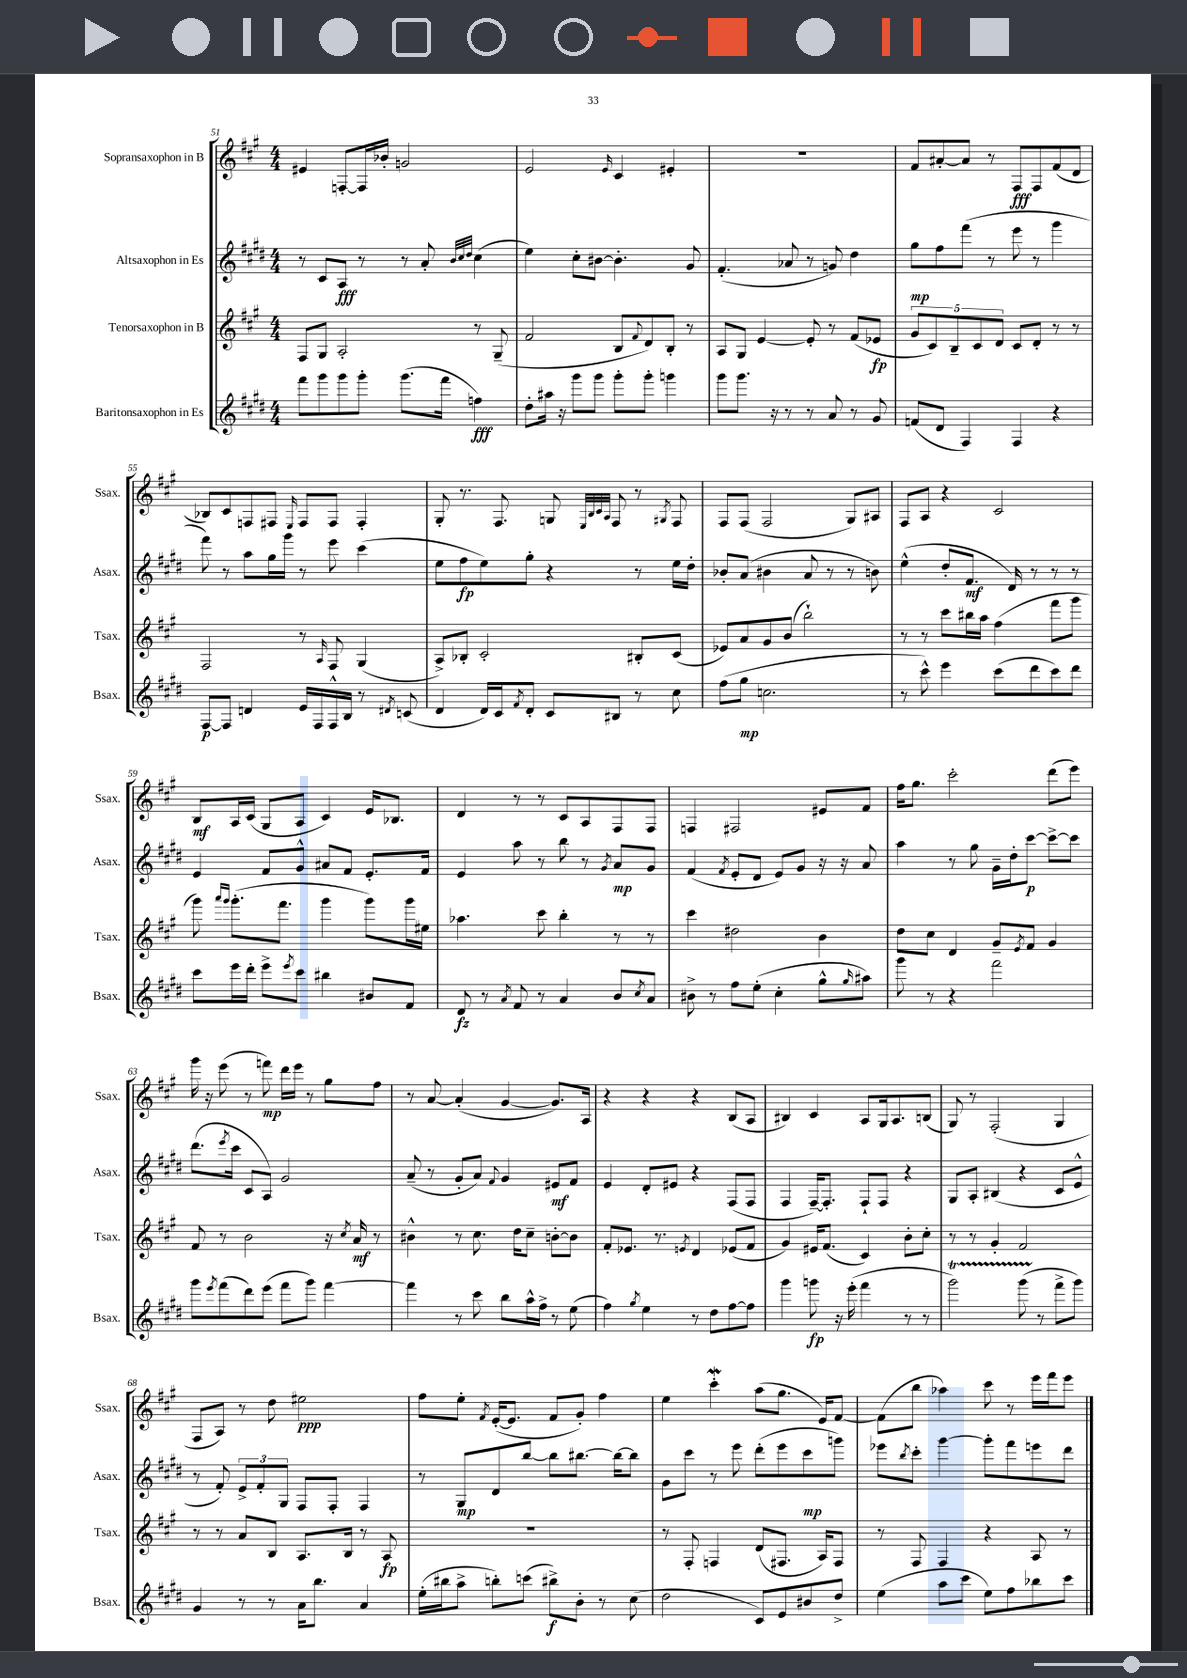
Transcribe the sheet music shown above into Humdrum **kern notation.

**kern	**dynam	**kern	**dynam	**kern	**dynam	**kern	**dynam
*part4	*part4	*part3	*part3	*part2	*part2	*part1	*part1
*staff4	*staff4	*staff3	*staff3	*staff2	*staff2	*staff1	*staff1
*I"Baritonsaxophon in Es	*	*I"Tenorsaxophon in B	*	*I"Altsaxophon in Es	*	*I"Sopransaxophon in B	*
*I'Bsax.	*	*I'Tsax.	*	*I'Asax.	*	*I'Ssax.	*
*clefG2	*	*clefG2	*	*clefG2	*	*clefG2	*
*k[f#c#g#d#]	*	*k[f#c#g#]	*	*k[f#c#g#d#]	*	*k[f#c#g#]	*
*M4/4	*	*M4/4	*	*M4/4	*	*M4/4	*
=51	=51	=51	=51	=51	=51	=51	=51
8fff#\L	.	8F#/L	.	8r	.	4e#X/	.
8ggg#\	.	8G#/J	.	8c#/L	.	.	.
8ggg#\	.	2A'/	.	8A/J	fff	[8Fn'/L	.
8ggg#'\J	.	.	.	8r	.	16F/L]	.
.	.	.	.	.	.	16b-X'/JJ	.
(8.ggg#\L	.	.	.	8r	.	2gn/	.
.	.	.	.	8a'/	.	.	.
16fff#\Jk	.	.	.	.	.	.	.
.	.	.	.	32qqb/LLL	.	.	.
.	.	.	.	32qqcc#/	.	.	.
.	.	.	.	32qqdd#/JJJ	.	.	.
4ffn\)	fff	8r	.	(4cc#\	.	.	.
.	.	(8G#~/	.	.	.	.	.
=52	=52	=52	=52	=52	=52	=52	=52
8dd#'\L	.	2f#/	.	4ee\)	.	2e/	.
16aa#X\Jk	.	.	.	.	.	.	.
16r	.	.	.	.	.	.	.
8ggg#\L	.	.	.	8cc#'\L	.	.	.
8ggg#\J	.	.	.	[8b#X\J	.	.	.
.	.	.	.	.	.	16qqe/	.
8ggg#'\L	.	8B/L	.	4.b#'\]	.	4c#/	.
.	.	8qqf#/	.	.	.	.	.
8ggg#'\J	.	8d/)	.	.	.	.	.
4gggn\	.	8B'/J	.	.	.	4e#X'/	.
.	.	8r	.	8g#/	.	.	.
=53	=53	=53	=53	=53	=53	=53	=53
8ggg#\L	.	8A/L	.	(4.f#'/	.	1r	.
8.ggg#\J	.	8G#/J	.	.	.	.	.
.	.	[4e/	.	.	.	.	.
16r	.	.	.	.	.	.	.
8r	.	.	.	8a-X/	.	.	.
8r	.	8e'/]	.	8r	.	.	.
8a/	.	8r	.	8gn/)	.	.	.
8r	.	(8f#/L	.	4dd#\	.	.	.
8g#/	.	8e-X/J	fp	.	.	.	.
=54	=54	=54	=54	=54	=54	=54	=54
(8fn/L	.	10g#/L	.	8gg#\L	mp	8f#/L	.
.	.	10c#/)	.	.	.	.	.
8d#/J	.	.	.	8ff#\	.	[8a#X'/	.
.	.	10B~/	.	.	.	.	.
4F#/)	.	.	.	(8fff#\J	.	8a#/J]	.
.	.	10c#/	.	.	.	.	.
.	.	.	.	8r	.	8r	.
.	.	10d/J	.	.	.	.	.
4F#/	.	8c#/L	.	8eee\	.	8F#/L	fff
.	.	8d'/J	.	8r	.	8F#/	.
4r	.	8r	.	4ggg#\	.	(8f#/	.
.	.	8r	.	.	.	8d/J	.
!!LO:LB:g=z
=55	=55	=55	=55	=55	=55	=55	=55
[8F#/L	p	2F#/	.	8fff#\)	.	8B-X/L)	.
8F#/J]	.	.	.	8r	.	8c#/	.
4dn/	.	.	.	8aa\L	.	8Fn/	.
.	.	.	.	16gg#\L	.	8F#X/J	.
.	.	.	.	16ggg#\JJ	.	.	.
.	.	.	.	.	.	16qqE/	.
16e/LL	.	8r	.	8r	.	8F#/L	.
16F#/	.	.	.	.	.	.	.
.	.	16qqA/	.	.	.	.	.
16F#^^/	.	8F#/	.	8eee\	.	8F#/J	.
16B/JJ	.	.	.	.	.	.	.
8r	.	(4G#/	.	(4ccc#\	.	4F#'/	.
8qd#X/	.	.	.	.	.	.	.
(8cn/	.	.	.	.	.	.	.
=56	=56	=56	=56	=56	=56	=56	=56
4d#/	.	8A^/L)	.	8ee\L	.	8G#'/	.
.	.	8B-X'/J	.	8ff#\	fp	8.r	.
16d#/LL)	.	2c#'/	.	8ee\)	.	.	.
16c#/J	.	.	.	.	.	8.F#/	.
8qf#/	.	.	.	.	.	.	.
8d#'/J	.	.	.	8gg#'\J	.	.	.
8c#/L	.	.	.	4r	.	8Gn/	.
.	.	.	.	.	.	32qqE/LLL	.
.	.	.	.	.	.	32qqB/	.
.	.	.	.	.	.	32qqc#/	.
.	.	.	.	.	.	32qqA/JJJ	.
8B#X/J	.	.	.	.	.	8F#/	.
8r	.	8B#X'/L	.	8r	.	8r	.
.	.	.	.	.	.	8qG#X/	.
8cc#\	.	(8c#/J	.	16ee\LL	.	8F#/	.
.	.	.	.	16dd#'\JJ	.	.	.
=57	=57	=57	=57	=57	=57	=57	=57
(8ff#\L	.	8e-X/L)	.	8b-X'/L	.	8F#/L	.
8gg#\J	mp	8a/	.	(8a/J	.	(8F#/J	.
2.ccn\	.	8g#/	.	4b#X\	.	2F#/	.
.	.	(8b/J	.	.	.	.	.
.	.	2bb`\)	.	8a/	.	.	.
.	.	.	.	8r	.	.	.
.	.	.	.	8r	.	8G#/L)	.
.	.	.	.	8bn\)	.	8A#X/J	.
=58	=58	=58	=58	=58	=58	=58	=58
8r	.	8r	.	(4ee^^\	.	8F#/L	.
8ccc#^^\)	.	8r	.	.	.	8A/J	.
4eee\	.	8ccc#\L	.	8dd#'/L	.	4r	.
.	.	16bb#X\L	.	8.f#/J	mf	.	.
.	.	16aa\JJ	.	.	.	.	.
(8ccc#\L	.	(4ff#\	.	.	.	2c#/	.
.	.	.	.	16d#/)	.	.	.
8ddd#\	.	.	.	8r	.	.	.
8ccc#\)	.	8fff#\L	.	8r	.	.	.
8ddd#\J	.	8ggg#\J	.	8r	.	.	.
!!LO:LB:g=z
=59	=59	=59	=59	=59	=59	=59	=59
8ccc#\L	.	8ggg#\)	.	4e/	.	8B/L	mf
.	.	16qqaaa/LL	.	.	.	.	.
.	.	16qqggg#/JJ	.	.	.	.	.
16eee\L	.	(8.ggg#'\L	.	.	.	16A/L	.
16ddd#'\JJ	.	.	.	.	.	(16c#/JJ	.
8eee^\L	.	.	.	8f#/L	.	8G#/L	.
.	.	8.fff#\J	.	.	.	.	.
8qeee/	.	.	.	.	.	.	.
8ccc#\J	.	.	.	8g#^^/J	.	8A/J	.
4bb#X\	.	4ggg#\	.	8a#X/L	.	4c#/)	.
.	.	.	.	8f#/J	.	.	.
8b#X/L	.	8ggg#\L)	.	8.e'/L	.	16e/KL	.
.	.	.	.	.	.	8.B-X/J	.
8f#/J	.	16ggg#\L	.	.	.	.	.
.	.	16ee#X\JJ	.	16f#/Jk	.	.	.
=60	=60	=60	=60	=60	=60	=60	=60
8d#/	fz	4.aa-X\	.	4e/	.	4d/	.
8r	.	.	.	.	.	.	.
8qa/	.	.	.	.	.	.	.
8f#/	.	.	.	8aa\	.	8r	.
8r	.	8ccc#\	.	8r	.	8r	.
4a/	.	4bb'\	.	8bb\	.	8c#/L	.
.	.	.	.	8r	.	8A/	.
.	.	.	.	8qg#/	.	.	.
8b/L	.	8r	.	8a/L	mp	8F#/	.
8qcc#/	.	.	.	.	.	.	.
8a/J	.	8r	.	8g#/J	.	8F#/J	.
=61	=61	=61	=61	=61	=61	=61	=61
8b#X^\	.	4ccc#\	.	(4f#/	.	4Fn/	.
8r	.	.	.	.	.	.	.
.	.	.	.	8qf#/	.	.	.
8ff#\L	.	2dd#X\	.	8e'/L	.	2F#X/	.
(8ee'\J	.	.	.	8d#/J	.	.	.
4cc#'\	.	.	.	8e/L)	.	.	.
.	.	.	.	8g#/J	.	.	.
8gg#^^\L	.	4b\	.	16r	.	8e#X/L	.
.	.	.	.	16r	.	.	.
16qqgg#/	.	.	.	.	.	.	.
8aa#X\J)	.	.	.	8a/	.	8f#/J	.
=62	=62	=62	=62	=62	=62	=62	=62
8ggg#\	.	8dd\L	.	4aa\	.	16ff#\KL	.
.	.	.	.	.	.	8.gg#\J	.
8r	.	8cc#\J	.	.	.	.	.
4r	.	4d/	.	8r	.	2ccc#'\	.
.	.	.	.	8gg#\	.	.	.
2fff#\	.	8g#~/L	.	16g#~\LL	.	.	.
.	.	.	.	16dd#'\J	.	.	.
.	.	8qe/	.	.	.	.	.
.	.	8f#/J	.	[8ccc#\J	p	.	.
.	.	4g#/	.	8ccc#^\L_	.	(8ddd\L	.
.	.	.	.	8ccc#\J]	.	8eee\J)	.
!!LO:LB:g=z
=63	=63	=63	=63	=63	=63	=63	=63
8ggg#\L	.	8f#/	.	(8.ddd#\L	.	16ggg#\	.
.	.	.	.	.	.	16r	.
8qeee/	.	.	.	.	.	.	.
(8fff#\	.	8r	.	.	.	(8eee\	.
.	.	.	.	8qeee/	.	.	.
.	.	.	.	16ccc#\Jk	.	.	.
8ddd#\)	.	2b\	.	8c#/L	.	8r	.
(8eee\J	.	.	.	8A/J)	.	8fffn\)	mp
8fff#\L	.	.	.	2g#/	.	16ddd\LL	.
.	.	.	.	.	.	16eee\JJ	.
8ggg#\J)	.	.	.	.	.	8r	.
[4fff#\	.	16r	.	.	.	8gg#\L	.
.	.	8qcc#/	.	.	.	.	.
.	.	16a/	mf	.	.	.	.
.	.	8r	.	.	.	8ff#\J	.
=64	=64	=64	=64	=64	=64	=64	=64
4fff#\]	.	4b#X^^\	.	(8a~/	.	8r	.
.	.	.	.	8r	.	[8a/	.
8r	.	8r	.	8g#'/L	.	(4a'/]	.
8ccc#\	.	8.cc#\	.	8a/J)	.	.	.
.	.	.	.	8qqf#/	.	.	.
8bb\L	.	.	.	4g#/	.	[4g#/	.
.	.	16dd\KL	.	.	.	.	.
16aa^^\L	.	8cc#~\J	.	.	.	.	.
16ff#^\JJ	.	.	.	.	.	.	.
8r	.	[8bn'\L	.	8e#X/L	mf	8.g#/L])	.
(8ee\	.	8b\J]	.	8f#/J	.	.	.
.	.	.	.	.	.	16A/Jk	.
=65	=65	=65	=65	=65	=65	=65	=65
4ff#\)	.	8f#'/L	.	4e/	.	4r	.
.	.	8.e-X/J	.	.	.	.	.
8qgg#/	.	.	.	.	.	.	.
4ee\	.	.	.	8d#'/L	.	4r	.
.	.	8.r	.	.	.	.	.
.	.	.	.	8e#X/J	.	.	.
.	.	8qen/	.	.	.	.	.
8r	.	4d/	.	4r	.	4r	.
8dd#\L	.	.	.	.	.	.	.
[8ff#\	.	(8e-X/L	.	(8F#/L	.	(8B/L	.
8ff#\J]	.	8f#/J	.	8F#/J	.	8A/J	.
=66	=66	=66	=66	=66	=66	=66	=66
4ggg#\	.	4g#/)	.	4F#/	.	4B#X/)	.
8gggn\	fp	16e#X/KL	.	[16F#~/KL)	.	4c#/	.
.	.	(8.f#/J	.	8.F#'/J]	.	.	.
16r	.	.	.	.	.	.	.
(16eee'\	.	.	.	.	.	.	.
4fff#\	.	4c#/)	.	8F#`/L	.	8A/L	.
.	.	.	.	8F#/J	.	16G#/k	.
.	.	.	.	.	.	8.A/	.
8r	.	8b'\L	.	4r	.	.	.
8r	.	8cc#'\J	.	.	.	(8Bn/J	.
=67	=67	=67	=67	=67	=67	=67	=67
2ggg#t\)	.	8r	.	8G#/L	.	8G#/)	.
.	.	8r	.	8A'/J	.	8r	.
.	.	4g#'/	.	(4B#X/	.	(2F#'/	.
(8ggg#TTT\	.	2f#/	.	4r	.	.	.
8r	.	.	.	.	.	.	.
8fff#^\L	.	.	.	8c#/L	.	4G#/	.
8ggg#\J)	.	.	.	8e^^/J	.	.	.
!!LO:LB:g=z
=68	=68	=68	=68	=68	=68	=68	=68
4g#/	.	8r	.	8r	.	8F#/L	.
.	.	8r	.	8f#'/)	.	8A/J)	.
8r	.	8a/L	.	12e^/L	.	8r	.
.	.	.	.	12f#'/	.	.	.
8r	.	8B/J	.	.	.	8dd\	.
.	.	.	.	12G#/J	.	.	.
16a\KL	.	8.A/L	.	8F#/L	.	2ee#X\	ppp
8.bb\J	.	.	.	.	.	.	.
.	.	.	.	8F#'/J	.	.	.
.	.	16B/Jk	.	.	.	.	.
4a/	.	8r	.	4F#/	.	.	.
.	.	8A/	fp	.	.	.	.
=69	=69	=69	=69	=69	=69	=69	=69
(16ee'\LL	.	1r	.	8r	.	8ff#\L	.
16bb#X\J	.	.	.	.	.	.	.
8aa^\J	.	.	.	8G#/L	mp	8ee'\J	.
.	.	.	.	.	.	8qf#/	.
8bbn'\L)	.	.	.	8d#/	.	([16e'/KL	.
.	.	.	.	.	.	8.e/J]	.
(8cccn\J	.	.	.	[8bb/J	.	.	.
8bb#X^\L)	f	.	.	8bb\L]	.	8f#/L	.
8b'\J	.	.	.	[8.bb#X\J	.	8g#'/J)	.
8r	.	.	.	.	.	4ff#\	.
.	.	.	.	16bb#\KL_	.	.	.
(8cc#\	.	.	.	8bb#\J]	.	.	.
=70	=70	=70	=70	=70	=70	=70	=70
2dd#\	.	8r	.	8g#\L	.	4ee\	.
.	.	8F#'/	.	8ccc#\J	.	.	.
.	.	4Fn/	.	8r	.	4ccc#W'\	.
.	.	.	.	8eee\	.	.	.
8c#/L)	.	(8d/L	.	(8ddd#'\L	.	(8aa\L	.
8e/	.	8.F#X/J	.	8eee\	.	8.gg#\J	.
8b#X/	.	.	.	8ccc#\	mp	.	.
.	.	16A/KL)	.	.	.	16e/KL)	.
8dd#^/J	.	8F#/J	.	8gggn\J)	.	[8f#/J	.
=71	=71	=71	=71	=71	=71	=71	=71
(4ee\	.	8r	.	8eee-X\L	.	(8f#\L]	.
.	.	.	.	8qbb/	.	.	.
.	.	8F#/	.	8ccc#'\J	.	8bb\J	.
8aa\L	.	4F#/	.	[4ggg#\	.	4aa-X\)	.
8ccc#\J	.	.	.	.	.	.	.
8ee\L)	.	4r	.	8ggg#'\L]	.	8ccc#\	.
8ff#\	.	.	.	8fff#\	.	8r	.
8bb-X\	.	8A/	.	8eeen\	.	16eee\LL	.
.	.	.	.	.	.	16fff#\J	.
8ccc#\J	.	8r	.	8ddd#\J	.	8eee\J	.
==	==	==	==	==	==	==	==
*-	*-	*-	*-	*-	*-	*-	*-
